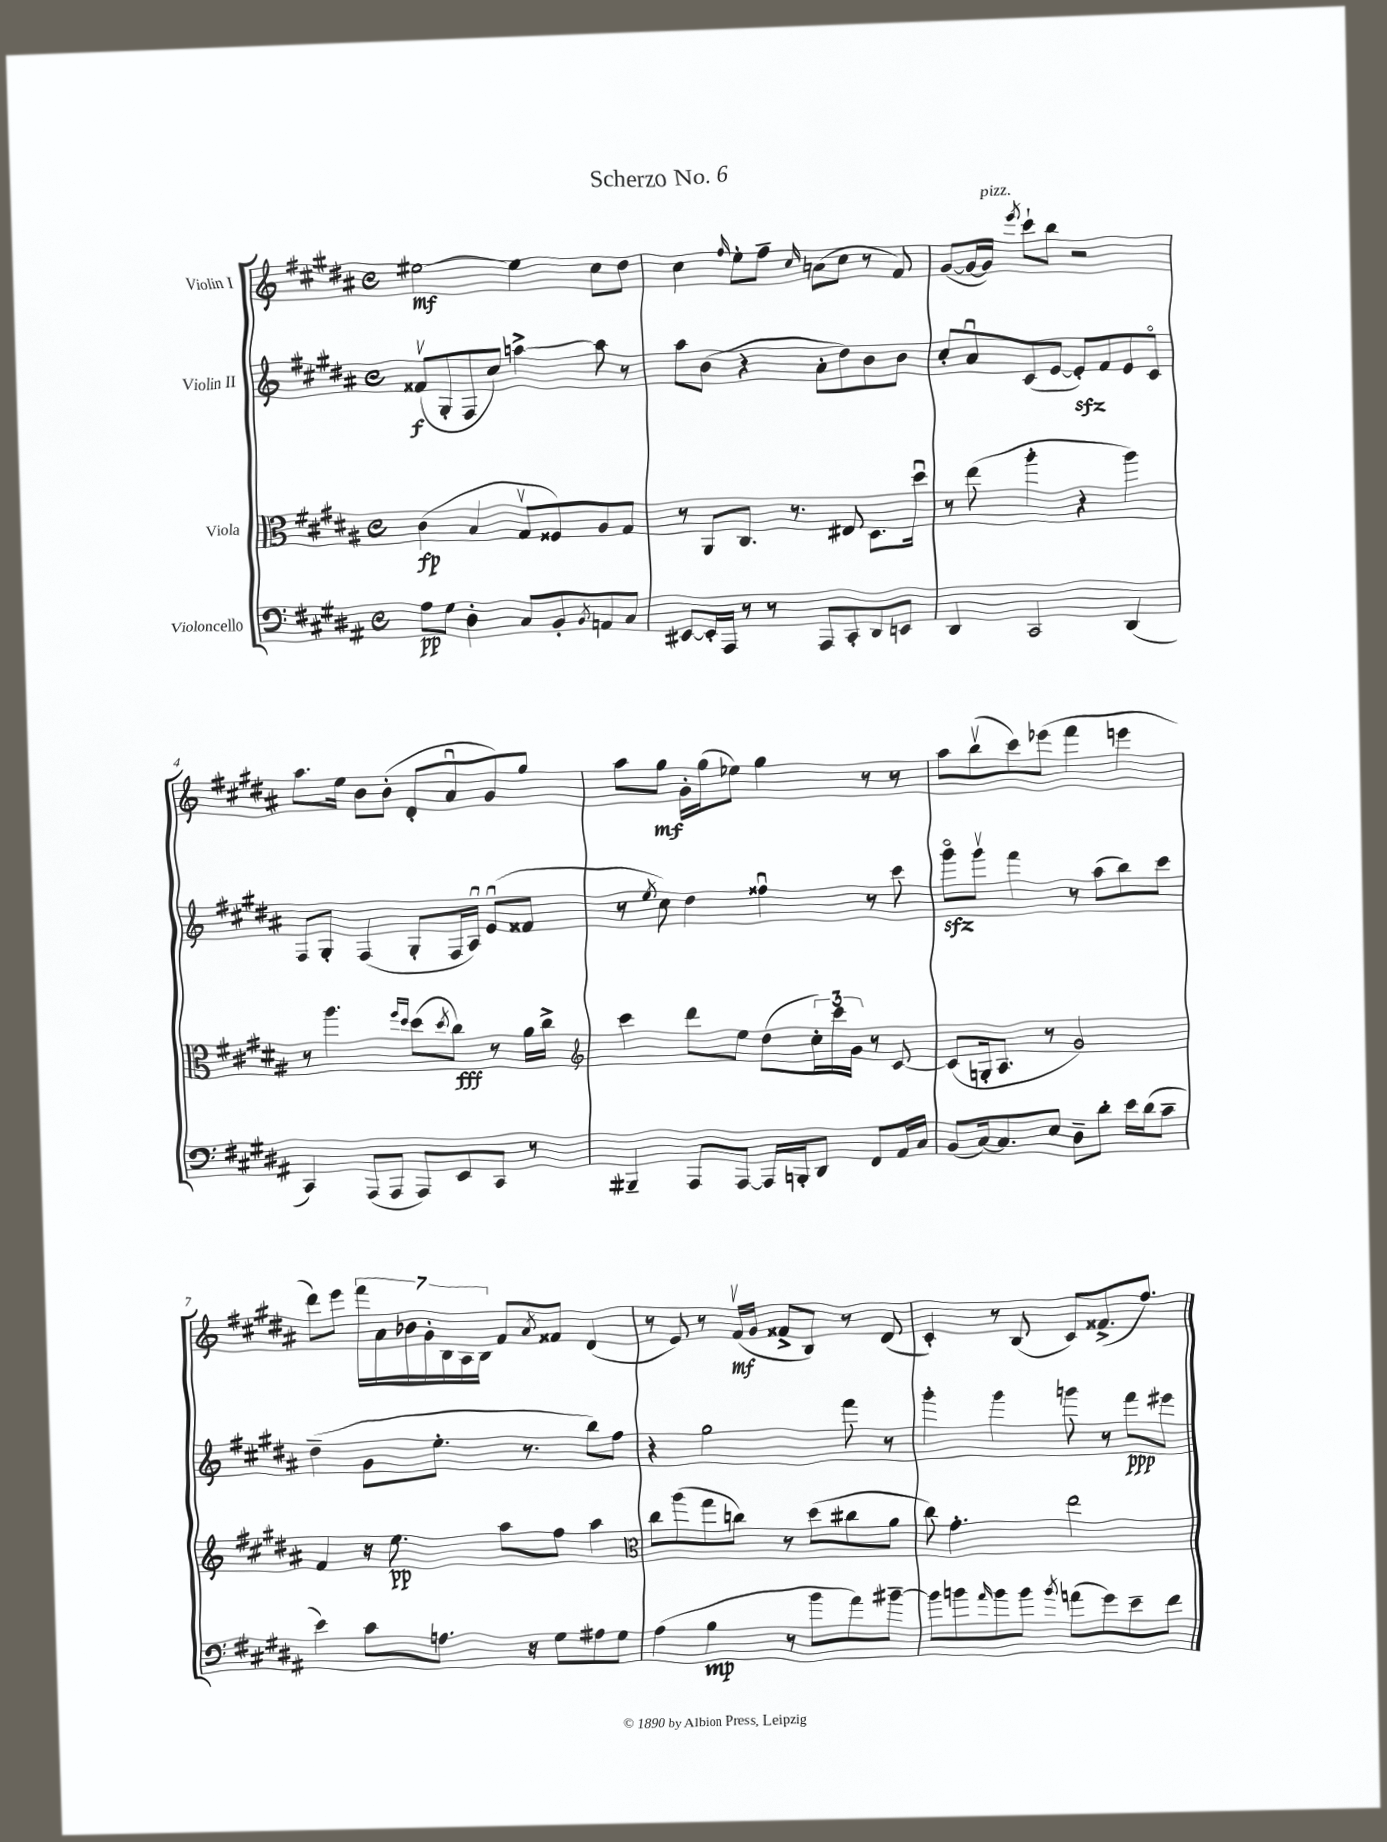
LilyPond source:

\header { title = "Scherzo No. 6" }
<<
\new StaffGroup <<
\new Staff = "s0" \with { instrumentName = "Violin I" } {
    \clef treble \key b \major \defaultTimeSignature \time 4/4
    eis''2~\mf eis''4 cis''8 dis''8 |
    cis''4 \grace { fis''16 } e''8-. fis''8-- \grace { cis''16 } a'8( cis''8 r8 fis'8) |
    gis'8~( gis'16~ gis'16^\markup { \italic "pizz." }) \acciaccatura { e'''8 } cis'''8-! b''8 r2 |
    ais''8. e''16 b'8 b'8-.( dis'8-. ais'8\downbow gis'8) gis''8 |
    ais''8 gis''8\mf gis'16-. gis''16( ees''8) gis''4 r8 r8 |
    ais''8 b''8\upbow( cis'''8) ees'''8( fis'''4 e'''4 |
    dis'''8) e'''8 \tuplet 7/4 { fis'''16 ais'16 bes'16 gis'16-. b16 ais16 b16 } fis'8 \acciaccatura { ais'8 } fisis'8 dis'4( |
    r8 e'8) r8 fis'16\upbow\mf( gis'16 fisis'8-> b8) r8 dis'8( |
    cis'4-.) r8 b8( cis'8) fisis'8.->( fis''8.) \bar "|." |
}
\new Staff = "s1" \with { instrumentName = "Violin II" } {
    \clef treble \key b \major \defaultTimeSignature \time 4/4
    fisis'8\upbow\f( gis8-. fis8 cis''8) a''4~-> a''8 r8 |
    ais''8 b'8( r4 ais'8-. dis''8) b'8 b'8 |
    cis''8-. ais'8\downbow cis'8( e'8~ e'8-.\sfz) fis'8 e'8 cis'8\flageolet |
    fis8 gis8-. fis4( gis8-. fis16 ais16\downbow) e'8\downbow( fisis'8 |
    r8 \acciaccatura { e''8 } cis''8) dis''4 fisis''4\downbow r8 cis'''8 |
    gis'''8\flageolet\sfz gis'''8\upbow fis'''4 r8 ais''8( b''8) cis'''8 |
    dis''4--( gis'8 e''8.-. r8. b''8) fis''8 |
    r4 gis''2 fis'''8 r8 |
    gis'''4-. gis'''4 g'''8 r8 fis'''8\ppp eis'''8 \bar "|." |
}
\new Staff = "s2" \with { instrumentName = "Viola" } {
    \clef alto \key b \major \defaultTimeSignature \time 4/4
    cis'4\fp( b4 gis8\upbow fisis8) ais8 gis8 |
    r8 ais,8 cis8. r8. eis8 dis8. dis''16\downbow |
    r8 e''8( ais''4-. r4 ais''4) |
    r8 ais''4. \grace { fis''16 dis''16 } dis''8( \acciaccatura { dis''8 } cis''8\fff) r8 ais'16 cis''16-> |
    \clef treble cis'''4 dis'''8 e''8 dis''8( \tuplet 3/2 { cis''16-.) cis'''16 gis'16 } r8 cis'8~ |
    cis'8( g16-. ais8. r8 gis'2) |
    fis'4 r16 e''8.\pp ais''8 fis''8 ais''4 |
    \clef alto cis''8 ais''8( gis''8 c''8) r8 dis''8( cis''8 ais'8 |
    cis''8) gis'4.-. e''2 \bar "|." |
}
\new Staff = "s3" \with { instrumentName = "Violoncello" } {
    \clef bass \key b \major \defaultTimeSignature \time 4/4
    ais8\pp gis8 dis4-. cis8 b,8-. \acciaccatura { b,8 } a,8 cis8 |
    eis,8~ eis,16-. ais,,16 r8 r8 ais,,8 cis,8-. dis,8 e,8 |
    dis,4 cis,2 dis,4( |
    cis,4) ais,,8( ais,,8 ais,,8) e,8 cis,8 r8 |
    bis,,4-- ais,,8 ais,,8~ ais,,16 b,,16-. dis,8 fis,8 ais,16 cis16 |
    b,8( cis16~) cis8. e8 dis8-- dis'8-. e'16 dis'16( cis'8-- |
    e'4) cis'8 a8. r16 gis8 ais8 gis8 |
    ais4( b4\mp r8 b'8 ais'8) bis'8~-- |
    bis'8 b'8 \grace { ais'16 } b'8 b'8 \acciaccatura { b'8 } a'8( gis'8) e'8-- fis'8 \bar "|." |
}
>>
>>
